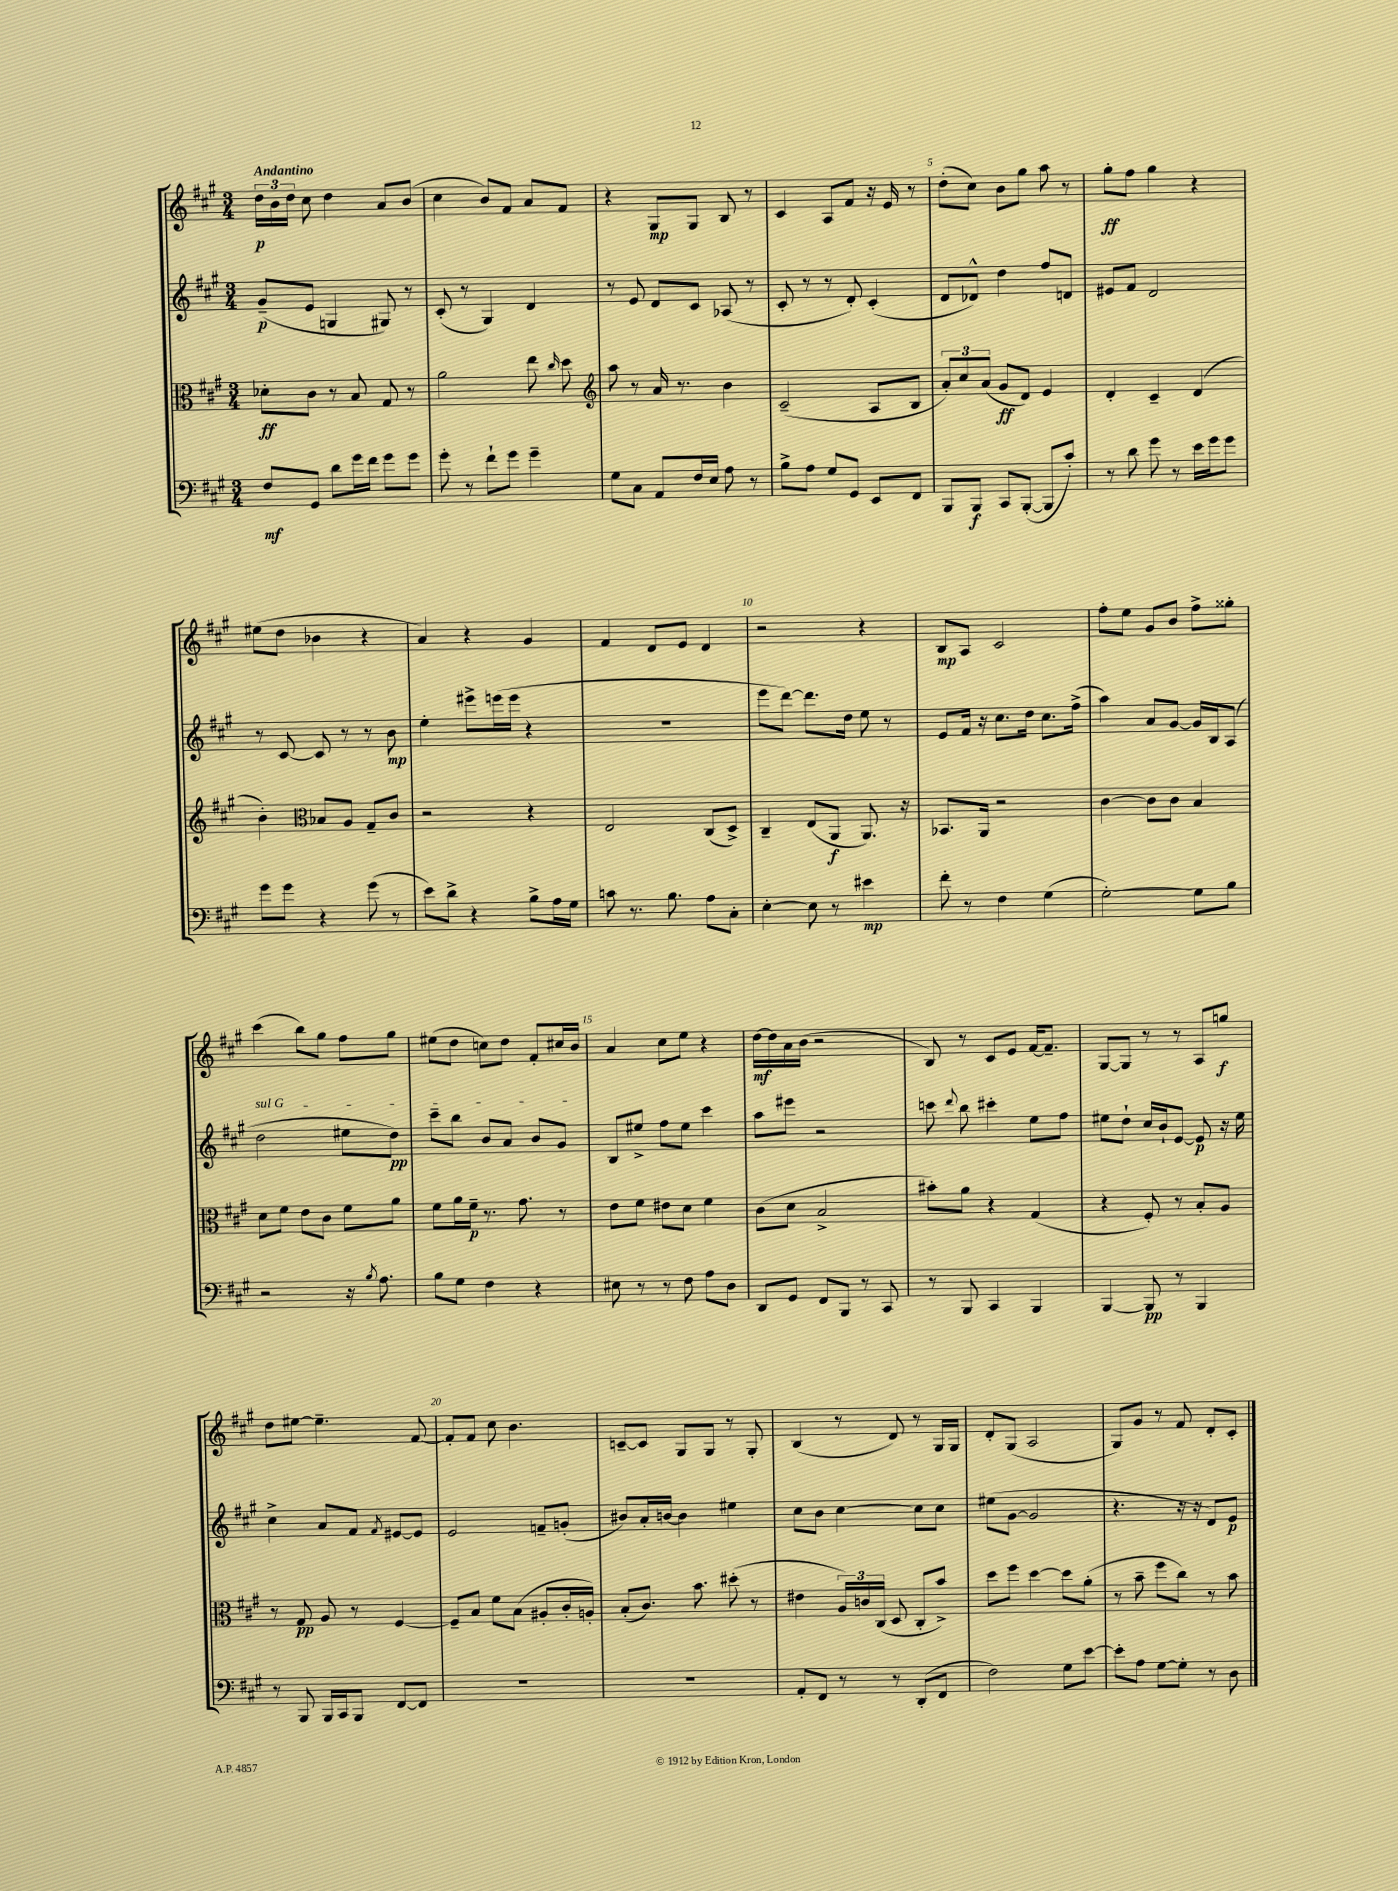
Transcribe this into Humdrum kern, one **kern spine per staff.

**kern	**dynam	**kern	**dynam	**kern	**dynam	**kern	**dynam
*part4	*part4	*part3	*part3	*part2	*part2	*part1	*part1
*staff4	*staff4	*staff3	*staff3	*staff2	*staff2	*staff1	*staff1
*clefF4	*	*clefC3	*	*clefG2	*	*clefG2	*
*k[f#c#g#]	*	*k[f#c#g#]	*	*k[f#c#g#]	*	*k[f#c#g#]	*
*M3/4	*	*M3/4	*	*M3/4	*	*M3/4	*
=1	=1	=1	=1	=1	=1	=1	=1
!	!	!	!	!	!	!LO:TX:a:B:t=Andantino	!
8F#/L	mf	8d-X'\L	ff	(8g#~/L	p	24dd\LL	p
.	.	.	.	.	.	24b\	.
.	.	.	.	.	.	24dd\JJ	.
8GG#/J	.	8c#\J	.	8e/J	.	8cc#\	.
8d\L	.	8r	.	4Gn/	.	4dd\	.
16g#\L	.	8B/	.	.	.	.	.
16f#\JJ	.	.	.	.	.	.	.
8g#\L	.	8G#/	.	8G#X/)	.	8a/L	.
8g#\J	.	8r	.	8r	.	(8b/J	.
=2	=2	=2	=2	=2	=2	=2	=2
8g#'\	.	2a\	.	(8c#'/	.	4cc#\	.
8r	.	.	.	8r	.	.	.
8f#`\L	.	.	.	4G#/)	.	8b/L)	.
8g#\J	.	.	.	.	.	8f#/J	.
4g#~\	.	8ee\	.	4d/	.	8a/L	.
.	.	16qqcc#/	.	.	.	.	.
.	.	8dd\	.	.	.	8f#/J	.
=3	=3	=3	=3	=3	=3	=3	=3
*	*	*clefG2	*	*	*	*	*
8G#\L	.	8aa\	.	8r	.	4r	.
8C#\J	.	8r	.	8e/	.	.	.
8AA/L	.	16a/	.	8d/L	.	8G#/L	mp
.	.	8.r	.	.	.	.	.
16F#/L	.	.	.	8c#/J	.	8G#/J	.
16E/JJ	.	.	.	.	.	.	.
8A\	.	4b\	.	(8A-X/	.	8B/	.
8r	.	.	.	8r	.	8r	.
=4	=4	=4	=4	=4	=4	=4	=4
8B^\L	.	(2c#~/	.	8c#'/	.	4c#/	.
8A\J	.	.	.	8r	.	.	.
8G#/L	.	.	.	8r	.	8A/L	.
8GG#/J	.	.	.	8d'/)	.	8f#/J	.
8EE/L	.	8A/L	.	(4c#'/	.	16r	.
.	.	.	.	.	.	16e/	.
8FF#/J	.	8B/J	.	.	.	8r	.
=5	=5	=5	=5	=5	=5	=5	=5
8BBB/L	.	12a'/L)	.	8d/L	.	(8dd'\L	.
.	.	12cc#/	.	.	.	.	.
8BBB/J	f	.	.	8d-X^^/J)	.	8cc#\J)	.
.	.	(12a/J	.	.	.	.	.
8CC#/L	.	8g#/L	ff	4dd\	.	8b\L	.
([8BBB'/J	.	8d/J)	.	.	.	8gg#\J	.
8BBB/L]	.	4e/	.	8ff#/L	.	8aa\	.
8c#'/J)	.	.	.	8dn/J	.	8r	.
=6	=6	=6	=6	=6	=6	=6	=6
8r	.	4d'/	.	8e#X/L	.	8gg#'\L	ff
8d\	.	.	.	8f#/J	.	8ff#\J	.
8g#\	.	4c#~/	.	2d/	.	4gg#\	.
8r	.	.	.	.	.	.	.
16e\LL	.	(4d/	.	.	.	4r	.
16g#\J	.	.	.	.	.	.	.
8g#\J	.	.	.	.	.	.	.
!!LO:LB:g=z
=7	=7	=7	=7	=7	=7	=7	=7
8g#\L	.	4b'\)	.	8r	.	(8ee#X\L	.
8g#\J	.	.	.	[8c#/	.	8dd\J	.
*	*	*clefC3	*	*	*	*	*
4r	.	8B-X/L	.	8c#/]	.	4b-X\	.
.	.	8A/J	.	8r	.	.	.
(8g#\	.	8G#~/L	.	8r	.	4r	.
8r	.	8c#/J	.	8b\	mp	.	.
=8	=8	=8	=8	=8	=8	=8	=8
8e\L)	.	2r	.	4ee'\	.	4a/)	.
8d^\J	.	.	.	.	.	.	.
4r	.	.	.	8eee#X^\L	.	4r	.
.	.	.	.	(16eeen\L	.	.	.
.	.	.	.	16eee\JJ	.	.	.
8B^\L	.	4r	.	4r	.	4g#/	.
16A\L	.	.	.	.	.	.	.
16G#\JJ	.	.	.	.	.	.	.
=9	=9	=9	=9	=9	=9	=9	=9
8cn\	.	2E/	.	2.r	.	4f#/	.
8.r	.	.	.	.	.	.	.
.	.	.	.	.	.	8d/L	.
8.B\	.	.	.	.	.	.	.
.	.	.	.	.	.	8e/J	.
8A\L	.	(8C#/L	.	.	.	4d/	.
8C#'\J	.	8D^/J)	.	.	.	.	.
=10	=10	=10	=10	=10	=10	=10	=10
[4E'\	.	4C#~/	.	8eee\L	.	2r	.
.	.	.	.	[8ddd\J)	.	.	.
8E\]	.	(8E/L	.	8.ddd\L]	.	.	.
8r	.	8AA/J	f	.	.	.	.
.	.	.	.	16dd\Jk	.	.	.
4e#X\	mp	8.AA/)	.	8ee\	.	4r	.
.	.	.	.	8r	.	.	.
.	.	16r	.	.	.	.	.
=11	=11	=11	=11	=11	=11	=11	=11
8f#'\	.	8.BB-X/L	.	8e/L	.	8B/L	mp
8r	.	.	.	16f#/Jk	.	8A/J	.
.	.	16AA/Jk	.	16r	.	.	.
4F#\	.	2r	.	8.cc#\L	.	2c#/	.
.	.	.	.	16dd\Jk	.	.	.
(4G#\	.	.	.	8.cc#\L	.	.	.
.	.	.	.	(16ff#^\Jk	.	.	.
=12	=12	=12	=12	=12	=12	=12	=12
[2G#'\)	.	[4c#\	.	4aa\)	.	8ff#'\L	.
.	.	.	.	.	.	8ee\J	.
.	.	8c#\L]	.	8a/L	.	8g#/L	.
.	.	8c#\J	.	[8g#/J	.	8b/J	.
8G#\L]	.	4B/	.	16g#/LL]	.	8ff#^\L	.
.	.	.	.	16B/J	.	.	.
8B\J	.	.	.	(8A/J	.	8gg##X'\J	.
!!LO:LB:g=z
=13	=13	=13	=13	=13	=13	=13	=13
!	!	!	!	!LO:TX:a:i:t=sul G	!	!	!
2r	.	8d\L	.	2dd\	.	(4ccc#\	.
.	.	8f#\J	.	.	.	.	.
.	.	8e\L	.	.	.	8bb\L)	.
.	.	8c#\J	.	.	.	8gg#\J	.
16r	.	8f#\L	.	8ee#X\L	.	8ff#\L	.
8qB/	.	.	.	.	.	.	.
8.A\	.	.	.	.	.	.	.
.	.	8a\J	.	8dd\J)	pp	8gg#\J	.
=14	=14	=14	=14	=14	=14	=14	=14
8B\L	.	8f#\L	.	8ccc#~\L	.	(8ee#X\L	.
8G#\J	.	16a\L	.	8bb\J	.	8dd\J	.
.	.	16f#~\JJ	p	.	.	.	.
4F#\	.	8.r	.	8b/L	.	8ccn\L)	.
.	.	.	.	8a/J	.	8dd\J	.
.	.	8.g#\	.	.	.	.	.
4r	.	.	.	8b/L	.	8f#'/L	.
.	.	8r	.	8g#/J	.	16cc#X/L	.
.	.	.	.	.	.	16b/JJ	.
=15	=15	=15	=15	=15	=15	=15	=15
8E#X\	.	8e\L	.	8B/L	.	4a/	.
8r	.	8f#\J	.	8ee#X^/J	.	.	.
8r	.	8e#X\L	.	8ff#\L	.	8cc#\L	.
8F#\	.	8d\J	.	8ee#\J	.	8ee\J	.
8A\L	.	4f#\	.	4ccc#\	.	4r	.
8D\J	.	.	.	.	.	.	.
=16	=16	=16	=16	=16	=16	=16	=16
8DD/L	.	(8c#\L	.	8aa\L	.	[16dd\LL	mf
.	.	.	.	.	.	16dd\]	.
8GG#/J	.	8d\J	.	8eee#X\J	.	16a\	.
.	.	.	.	.	.	(16b\JJ	.
8FF#/L	.	2B^/	.	2r	.	2r	.
8BBB/J	.	.	.	.	.	.	.
8r	.	.	.	.	.	.	.
8CC#/	.	.	.	.	.	.	.
=17	=17	=17	=17	=17	=17	=17	=17
8r	.	8b#X'\L)	.	8cccn\	.	8B/)	.
.	.	.	.	8qqddd/	.	.	.
8BBB/	.	8a\J	.	8bb\	.	8r	.
4CC#/	.	4r	.	4ccc#X'\	.	8c#/L	.
.	.	.	.	.	.	8e/J	.
4BBB/	.	(4G#/	.	8ee\L	.	[16f#/KL	.
.	.	.	.	.	.	8.f#~/J]	.
.	.	.	.	8ff#\J	.	.	.
=18	=18	=18	=18	=18	=18	=18	=18
[4BBB/	.	4r	.	8ee#X\L	.	[8G#/L	.
.	.	.	.	8dd`\J	.	8G#/J]	.
8BBB/]	pp	8F#'/)	.	16cc#/LL	.	8r	.
.	.	.	.	16b`/J	.	.	.
8r	.	8r	.	[8e/J	.	8r	.
4BBB/	.	8B'/L	.	8e/]	p	8A/L	.
.	.	8A/J	.	16r	.	8ggn/J	f
.	.	.	.	16ee#\	.	.	.
!!LO:LB:g=z
=19	=19	=19	=19	=19	=19	=19	=19
8r	.	8r	.	4cc#^\	.	8dd\L	.
8BBB/	.	8G#/	pp	.	.	[8ee#X\J	.
16BBB/LL	.	8A/	.	8a/L	.	4.ee#~\]	.
16CC#/J	.	.	.	.	.	.	.
8BBB/J	.	8r	.	8f#/J	.	.	.
.	.	.	.	8qf#/	.	.	.
[8FF#/L	.	[4F#/	.	[8e#X/L	.	.	.
8FF#/J]	.	.	.	8e#/J]	.	[8f#/	.
=20	=20	=20	=20	=20	=20	=20	=20
2.r	.	8F#~/L]	.	2e/	.	8f#'/L]	.
.	.	8B/J	.	.	.	8f#/J	.
.	.	8f#\L	.	.	.	8cc#\	.
.	.	(8B\J	.	.	.	4.b\	.
.	.	8A#X'/L	.	8fn~/L	.	.	.
.	.	16c#'/L	.	(8gn'/J	.	.	.
.	.	16An'/JJ)	.	.	.	.	.
=21	=21	=21	=21	=21	=21	=21	=21
2.r	.	(8B'/L	.	8b#X/L)	.	[8cn~/L	.
.	.	8.c#/J)	.	16a'/L	.	8c/J]	.
.	.	.	.	[16bn/JJ	.	.	.
.	.	.	.	4b\]	.	8G#/L	.
.	.	8.b\	.	.	.	.	.
.	.	.	.	.	.	8G#/J	.
.	.	(8dd#X'\	.	4ee#X\	.	8r	.
.	.	8r	.	.	.	8G#'/	.
=22	=22	=22	=22	=22	=22	=22	=22
8AA'/L	.	4e#X\	.	8cc#\L	.	(4B/	.
8FF#/J	.	.	.	8b\J	.	.	.
8r	.	24A/LL)	.	[4cc#\	.	8r	.
.	.	24cn/	.	.	.	.	.
.	.	(24C#/JJ	.	.	.	.	.
8r	.	8D/	.	.	.	8d/)	.
(8DD'/L	.	8C#'/L	.	8cc#\L]	.	8r	.
8FF#/J	.	8b^/J)	.	8cc#\J	.	16G#/LL	.
.	.	.	.	.	.	16G#/JJ	.
=23	=23	=23	=23	=23	=23	=23	=23
2F#\)	.	8dd\L	.	(8ee#X\L	.	8d'/L	.
.	.	8ff#\J	.	[8g#\J	.	(8G#/J	.
.	.	[4dd\	.	2g#/]	.	2A/	.
8G#\L	.	8dd\L]	.	.	.	.	.
[8e\J	.	(8a'\J	.	.	.	.	.
=24	=24	=24	=24	=24	=24	=24	=24
8e'\L]	.	8r	.	4.r	.	8G#/L)	.
8A\J	.	8b~\	.	.	.	8g#/J	.
[8G#\L	.	8ff#\L	.	.	.	8r	.
8G#'\J]	.	8cc#\J)	.	16r	.	8f#/	.
.	.	.	.	16r	.	.	.
8r	.	8r	.	8d/L)	.	8d'/L	.
8D\	.	8b\	.	8e/J	p	8c#'/J	.
==	==	==	==	==	==	==	==
*-	*-	*-	*-	*-	*-	*-	*-
